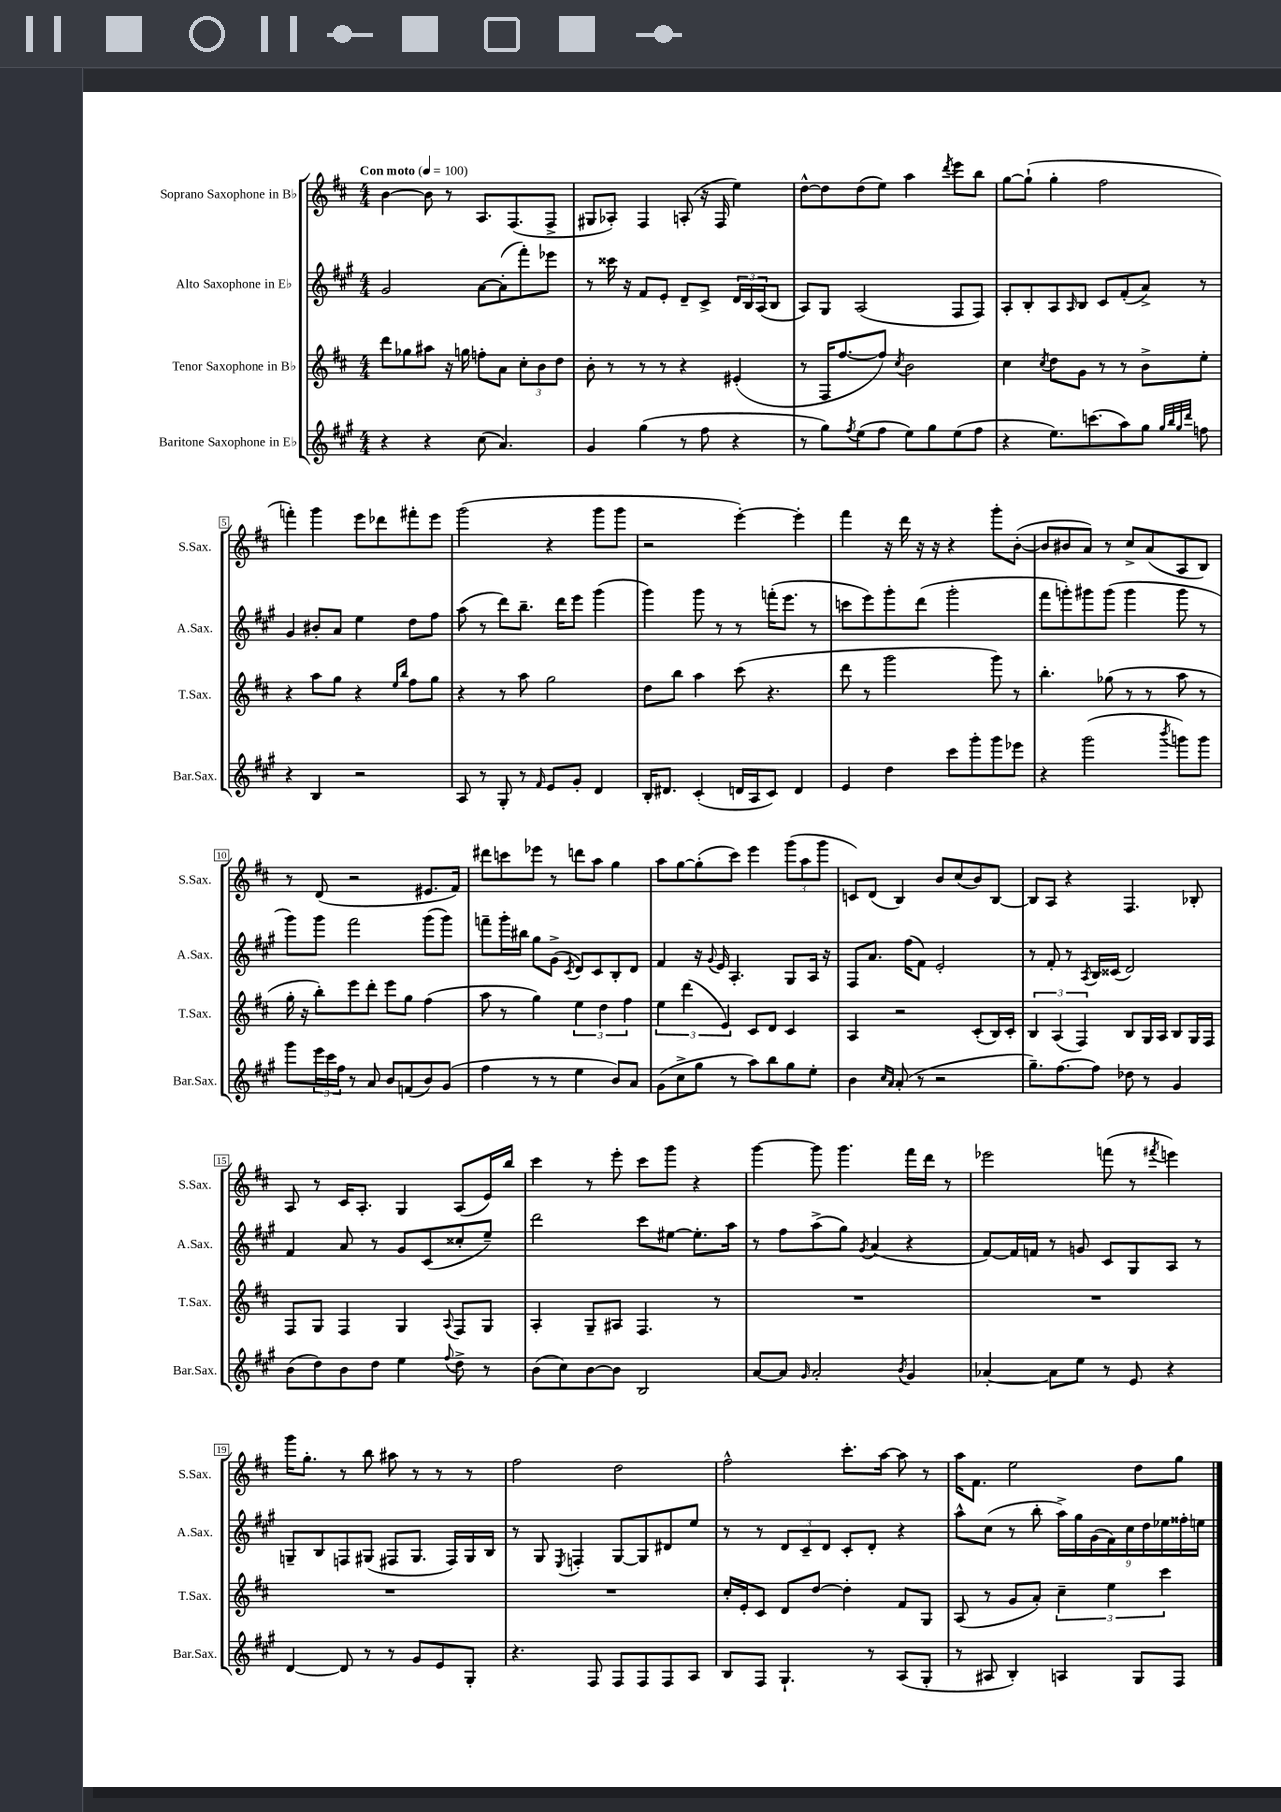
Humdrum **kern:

**kern	**kern	**kern	**kern
*staff4	*staff3	*staff2	*staff1
*clefG2	*clefG2	*clefG2	*clefG2
*k[f#c#g#]	*k[f#c#]	*k[f#c#g#]	*k[f#c#]
*M4/4	*M4/4	*M4/4	*M4/4
*MM100	*MM100	*MM100	*MM100
4r	8ddd\L	2g#/	[4b\
.	8gg-\	.	.
4r	8aa#\J	.	8b\]
.	16r	.	8r
.	16gg\	.	.
(8cc#\	8ff'\L	[8a\L	8.A/L
4.a/)	8a\J	(8a'\]	.
.	.	.	(8.F#/
.	12cc#'\L	8fff#'\)	.
.	12b\	.	.
.	.	8eee-\J	8F#^/J
.	12dd\J	.	.
=	=	=	=
4g#/	8b'\	8r	8G#/L
.	8r	16ccc##\	8A-'/J)
.	.	16r	.
(4gg#\	8r	8f#/L	4F#/
.	8r	8e'/J	.
8r	4r	8d~/L	(8A'/
8ff#\	.	8c#^/J	16r
.	.	.	16F#/
4r	(4e#'/	24d/LL	4ee\)
.	.	24B/	.
.	.	(24A/J	.
.	.	8B/J	.
=	=	=	=
8r	8r	8A/L)	[8dd^^\L
8gg#\L)	16F#/LK	8G#/J	8dd\]
.	[8.ff#/	.	.
8qff#/	.	.	.
(8ee\	.	(2A/	(8dd\
8ff#\J	8ff#/]J)	.	8ee\J)
.	8qcc#/	.	.
8ee\L)	2b\	.	4aa\
8gg#\	.	.	.
.	.	.	8qddd/
(8ee\	.	8F#/L	8eee\L
8ff#\J	.	8F#/J)	8bb\J
=	=	=	=
4r	4cc#\	8A'/L	[8gg\L
.	.	8B'/	(8gg`\]J
.	8qcc#/	.	.
8.ee\L)	8dd\L	8A/	4gg'\
.	.	16qqA/	.
.	8g\J	8B/J	.
(8.ccc\	.	.	.
.	8r	8c#/L	2ff#\
8aa\)	8r	(8f#'/	.
8gg#\J	8b^\L	8a^/J)	.
32qqgg#/LLL	.	.	.
32qqbb/	.	.	.
32qqgg#/	.	.	.
32qqddd/JJJ	.	.	.
8ff\	8ee'\J	8r	.
=	=	=	=
4r	4r	4g#/	4fff'\)
4B/	8aa\L	8b#'/L	4ggg\
.	8gg\J	8a/J	.
2r	4r	4ee\	8eee\L
.	.	.	8ddd-\
.	16qqee/LL	.	.
.	16qqbb/JJ	.	.
.	8ff#\L	8dd\L	8fff#'\
.	8gg\J	8ff#\J	8eee\J
=	=	=	=
8A/	4r	(8aa\	(2ggg\
8r	.	8r	.
8G#'/	8r	8ddd\L)	.
8r	8aa\	8.bb~\J	.
16qqf#/	.	.	.
8e/L	2gg\	.	4r
.	.	16ddd\LK	.
8g#'/J	.	8eee\J	.
4d/	.	(4ggg#\	8ggg\L
.	.	.	8ggg\J
=	=	=	=
16B'/LK	8dd\L	4ggg#\)	2r
8.d#/J	.	.	.
.	8bb\J	.	.
(4c#'/	4aa\	8ggg#\	.
.	.	8r	.
16d/LL	(8ccc#\	8r	[4eee'\)
16A/J	.	.	.
8c#/J)	4.r	(16fff'\LK	.
.	.	8.eee\J	.
4d/	.	.	4eee'\]
.	.	8r	.
=	=	=	=
4e/	8ddd\	8ccc\L	4fff#\
.	8r	8eee\)	.
4dd\	2ggg\	8ggg#'\	16r
.	.	.	16ddd\
.	.	(8ddd\J	16r
.	.	.	16r
8ccc#\L	.	2ggg#'\	4r
8ggg#'\	.	.	.
8ggg#\	8ggg\)	.	8ggg'\L
8eee-\J	8r	.	([8b'\J
=	=	=	=
4r	4.bb'\	8fff#\L	8b/]L
.	.	8ggg'\)	8b#/
(2ggg#\	.	8ggg#\	8a/J)
.	(8gg-\	(8ggg#\J	8r
.	8r	4ggg#\	8cc#^/L
.	8r	.	(8a/
8qbbb/	.	.	.
8ggg\L)	8aa\	8ggg#\	8A/
8ggg\J	8r	8r	8B/J)
=	=	=	=
8ggg#\L	16gg'\	8ggg#\L)	8r
.	16r	.	.
24eee\L	8bb'\L)	8ggg#\J	(8d/
24ccc#\	.	.	.
24ff#\JJ	.	.	.
8r	8eee\	2fff#\	2r
8a/	8ddd'\J	.	.
8b/L	8eee\L	.	.
(8f/	8gg\J	.	.
8b/)	(4ff#\	(8ggg#\L	8.e#/L
(8g#/J	.	8ggg#\J)	.
.	.	.	16f#/Jk)
=	=	=	=
4ff#\	8aa\	8fff~\L	8ddd#\L
.	8r	16ggg#'\L	8ccc\
.	.	16bb#\JJ	.
8r	4gg\)	8gg#\L	8eee-\J
8r	.	(8g#^\J	8r
.	.	8qc#/	.
4ee\	6ee\	8d/L)	8ddd\L
.	.	8c#/	8aa\J
.	6dd\	.	.
8b/L)	.	8B'/	4gg\
.	6ff#\	.	.
8a/J	.	8d/J	.
=	=	=	=
(8g#\L	6ee\	4f#/	8aa\L
8cc#^\	.	.	[8gg\
.	(6ddd\	.	.
8gg#\J	.	16r	(8gg'\]
.	.	8qqg#/	.
.	.	16e/	.
.	6e/)	.	.
8r	.	4.A'/	8ccc#\J)
8aa\L)	8c#/L	.	4eee\
8bb\	8d/J	.	.
8gg#\	4c#/	8G#/L	(12ggg\L
.	.	.	12aa\
8ee'\J	.	16A/Jk	.
.	.	.	12ggg\J
.	.	16r	.
=	=	=	=
4b\	4A/	8F#/L	8c/L)
.	.	8.a/J	(8d/J
16qqcc#/LL	.	.	.
16qqa/JJ	.	.	.
(8a'/	2r	.	4B/)
.	.	(16ff#\LK	.
8r	.	8f#\J)	.
2r	.	2e'/	8b/L
.	.	.	(8cc#/
.	(8c#'/L	.	8b/)
.	16B/L)	.	[8B/J
.	16c#'/JJ	.	.
=	=	=	=
8.gg#~\L)	6B/	8r	8B/]L
.	.	8f#'/	8A/J
.	(6A/	.	.
[8.ff#\	.	.	.
.	.	8r	4r
.	6F#/)	.	.
.	.	8qA/	.
8ff#\]J	.	16B/LL	.
.	.	(16c##/JJ	.
8dd-\	8B/L	2d/)	4.F#/
8r	16G/L	.	.
.	16A/JJ	.	.
4g#/	8B/L	.	.
.	16G/L	.	8B-'/
.	16F#/JJ	.	.
=	=	=	=
(8b\L	8F#/L	4f#/	8A/
8dd\)	8G/J	.	8r
8b\	4F#/	8a/	16c#/LK
.	.	.	8.A'/J
8dd\J	.	8r	.
4ee\	4G/	8g#/L	4G/
.	.	(8c#/	.
8qqff#/	8qqA/	.	.
8dd^\	8F#/L	8cc##'/	(8A/L
8r	8G/J	8ee~/J)	16e/L)
.	.	.	16bb/JJ
=	=	=	=
(8b\L	4A'/	2ddd\	4ccc#\
8cc#\)	.	.	.
[8b\	8G~/L	.	8r
8b\]J	8A#/J	.	8eee'\
2B/	4.F#/	8ccc#\L	8ccc#\L
.	.	[8ee#\J	8ggg\J
.	.	8.ee#'\]L	4r
.	8r	.	.
.	.	16aa\Jk	.
=	=	=	=
[8a/L	1r	8r	[4ggg\
8a/]J	.	8ff#\L	.
16qqg#/	.	.	.
2a'/	.	(8aa^\	8ggg\]
.	.	8gg#\J)	4.ggg\
.	.	8qg#/	.
.	.	(4a/	.
8qb/	.	.	.
4g#/	.	4r	16fff#\LL
.	.	.	16ddd\JJ
.	.	.	8r
=	=	=	=
[4a-'/	1r	[8f#/L)	2eee-\
.	.	16f#/]L	.
.	.	16f/JJ	.
8a-\]L	.	8r	.
8ee\J	.	8g/	.
8r	.	8c#/L	(8fff\
8e/	.	8G#/	8r
.	.	.	8qfff#/
4r	.	8A/J	4eee\)
.	.	8r	.
=	=	=	=
[4d/	1r	8G~/L	16ggg\LK
.	.	.	8.gg'\J
.	.	8B/	.
8d/]	.	8F/	8r
8r	.	(8G#/J	8bb\
8r	.	8F#/L	8aa#\
8g#/L	.	8.G#/J	8r
8e/	.	.	8r
.	.	16F#/LL)	.
8G#'/J	.	16G#/	8r
.	.	16B/JJ	.
=	=	=	=
4.r	1r	8r	2ff#\
.	.	8G#/	.
.	.	8qE/	.
.	.	4F'/	.
8F#/	.	.	.
8F#/L	.	[8G#/L	2dd\
8F#/	.	8G#/]	.
8F#/	.	8d#/	.
8A/J	.	8ee/J	.
=	=	=	=
8B/L	16cc#'/LL	8r	2ff#^^\
.	16e'/J	.	.
8F#/J	8c#/J	8r	.
4.G#`/	8d/L	12d/L	.
.	.	12c#~/	.
.	[8dd/J	.	.
.	.	12d/J	.
.	4dd'\]	8c#'/L	8.ccc#'\L
8r	.	8d'/J	.
.	.	.	[16aa\Jk
(8A/L	8f#/L	4r	8aa\]
8G#'/J	8G/J	.	8r
=	=	=	=
8r	(8A/	8aa^^\L	16aa\LK
.	.	.	8.f#\J
8A#/	8r	(8cc#\J	.
4B'/)	8g/L	8r	2ee\
.	8a'/J)	8bb'\	.
4A/	6cc#~\	18aa^\LL)	.
.	.	18gg#\	.
.	.	(18g#\	.
.	6ee\	18f#\)	.
.	.	18cc#\	.
8G#/L	.	.	8dd\L
.	.	18dd\	.
.	6ccc#\	18ee-\	.
8F#/J	.	.	8gg\J
.	.	18ff##'\	.
.	.	18ee\JJ	.
==	==	==	==
*-	*-	*-	*-
